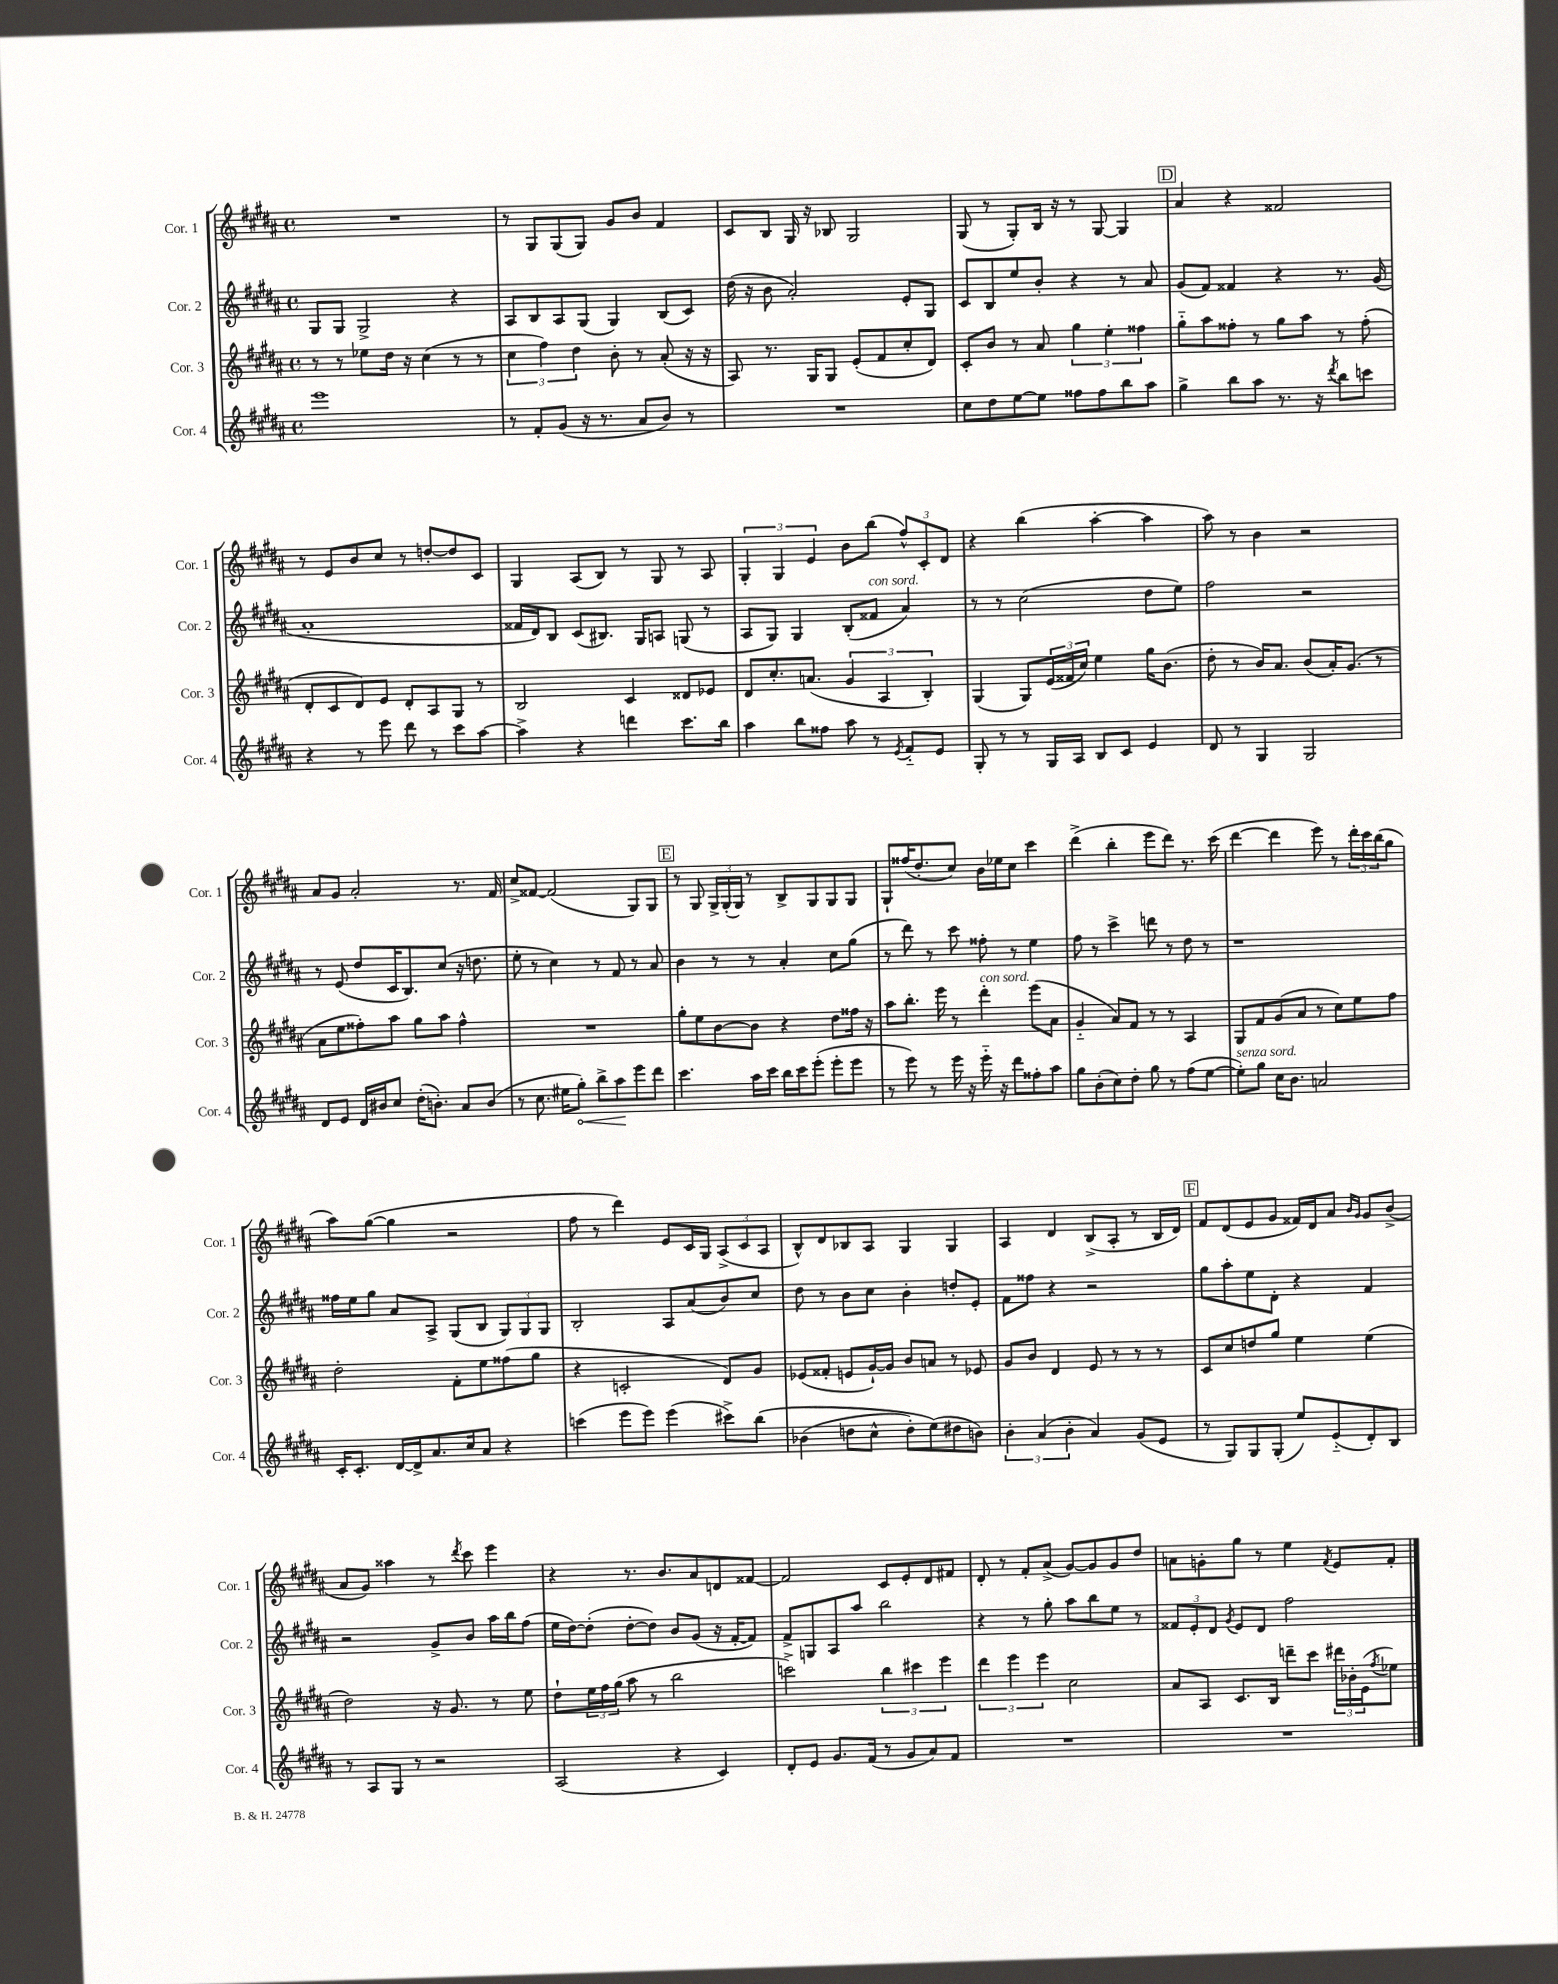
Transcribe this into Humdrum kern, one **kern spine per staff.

**kern	**kern	**kern	**kern
*staff4	*staff3	*staff2	*staff1
*clefG2	*clefG2	*clefG2	*clefG2
*k[f#c#g#d#a#]	*k[f#c#g#d#a#]	*k[f#c#g#d#a#]	*k[f#c#g#d#a#]
*M4/4	*M4/4	*M4/4	*M4/4
*met(c)	*met(c)	*met(c)	*met(c)
1eee	8r	8G#/L	1r
.	8r	8G#/J	.
.	8ee-\L	2G#^/	.
.	16dd#\Jk	.	.
.	16r	.	.
.	(4cc#\	.	.
.	8r	4r	.
.	8r	.	.
=	=	=	=
8r	6cc#\	8A#/L	8r
8f#'/L	.	8B/	8G#/L
.	6ff#\)	.	.
(8g#/J	.	8A#/	(8G#/
.	6dd#\	.	.
16r	.	(8G#/J	8G#/J)
8.r	.	.	.
.	8b'\	4G#/)	8g#/L
8a#/L	8r	.	8b/J
8b/J)	(8a#'/	(8B/L	4f#/
8r	16r	8c#/J)	.
.	16r	.	.
=	=	=	=
1r	8A#/)	(16dd#\	8c#/L
.	.	16r	.
.	8.r	8b\	8B/J
.	.	2a#'/)	16G#/
.	16G#/LK	.	16r
.	8G#/J	.	8B-/
.	(8e'/L	.	2G#/
.	8f#/	.	.
.	8cc#'/	8e'/L	.
.	8d#/J)	8G#/J	.
=	=	=	=
8cc#\L	8c#'/L	8c#/L	(8G#/
8dd#\	8b/J	8B/	8r
[8ee\	8r	8ee/	8G#'/L)
8ee\]J	8a#/	8b'/J	16B/Jk
.	.	.	16r
8ff##\L	6gg#\	4r	8r
8ff##\	.	.	[8G#/
.	6ee'\	.	.
8bb\	.	8r	4G#/]
.	6ff##\	.	.
8aa#\J	.	8a#/	.
=	=	=	=
4gg#^\	8gg#'~\L	(8g#/L	4a#/
.	8aa#\	8f#/J)	.
8bb\L	8ff##'\J	4f##/	4r
8aa#\J	8r	.	.
8.r	8gg#\L	4r	2f##/
.	8aa#\J	.	.
16r	.	.	.
8qddd#/	.	.	.
8bb\L	8r	8.r	.
8ccc\J	(8ff##'\	.	.
.	.	(16g#/	.
=	=	=	=
4r	8d#'/L	1a#'	8r
.	8c#/	.	8e/L
8r	8d#/)	.	8b/
8eee\	8e/J	.	8cc#/J
8ddd#\	8d#'/L	.	8r
8r	8A#/	.	[8dd'/L
8ccc#\L	8G#/J	.	8dd/]
[8aa#\J	8r	.	8c#/J
=	=	=	=
4aa#^\]	2B/	16f##/LL	4G#/
.	.	16d#/J)	.
.	.	8B/J	.
4r	.	(8c#/L	(8A#/L
.	.	8.B#/J)	8B/J)
4ddd\	4c#/	.	8r
.	.	16G#/LK	.
.	.	8A/J	8G#/
8.ccc#\L	8d##/L	(8G/	8r
.	8e-/J	8r	8A#/
16bb\Jk	.	.	.
=	=	=	=
4aa#\	8d#/L	8A#/L	6G#'/
.	8.cc#'/	8G#/J)	.
.	.	.	6G#/
8bb\L	.	4G#/	.
.	(8.a/J	.	.
.	.	.	6e/
8ff##\J	.	.	.
8aa#\	6g#/	(8B'/L	8b\L
8r	.	8f##/J	(8bb\J
.	6A#/	.	.
8qe/	.	.	.
8f#'~/L	.	4a#/)	12ff#^^/L)
.	6B'/)	.	12c#'/
8e/J	.	.	.
.	.	.	12d#/J
=	=	=	=
8G#'/	(4G#/	8r	4r
8r	.	8r	.
8r	8G#/L)	(2cc#\	(4bb\
16G#/LL	(24e/L	.	.
.	24f##/	.	.
16A#/JJ	.	.	.
.	24cc#/JJ)	.	.
8B/L	4ee\	.	[4aa#'\
8c#/J	.	.	.
4e/	16gg#\LK	8dd#\L	4aa#\]
.	(8.b\J	.	.
.	.	8ee\J)	.
=	=	=	=
8d#/	8dd#'\	2ff#\	8aa#\)
8r	8r	.	8r
4G#/	16b/LK)	.	4b\
.	8.a#/J	.	.
2G#/	(8b/L	2r	2r
.	16a#'/K)	.	.
.	(8.g#/J	.	.
.	8r	.	.
=	=	=	=
8d#/L	8a#\L	8r	8a#/L
8e/J	8ee\	(8e/	8g#/J
16d#/LL	8ff##'\)	8dd#/L	2a#'/
16b#/J	.	.	.
8cc#/J	8aa#\J	16c#/K	.
.	.	8.B/)	.
(16dd#'\LK	8gg#\L	.	.
8.b'\J)	.	.	.
.	8aa#\J	(8cc#/J	.
8a#/L	4ff##^^\	16r	8.r
.	.	8.dd\	.
(8b/J	.	.	.
.	.	.	16f#/
=	=	=	=
8r	1r	8ee'\	8cc#^/L
8.cc#\	.	8r	[8f##/J
.	.	4cc#\)	(2f##/]
16ee#\LK	.	.	.
8gg#'\J)	.	.	.
8bb^\L	.	8r	.
8aa#\	.	8f#/	.
8eee\	.	8r	8G#/L)
8ddd#\J	.	8a#/	8G#/J
=	=	=	=
4.ccc#\	8gg#'\L	4b\	8r
.	8ee\	.	8G#/
.	[8b\	8r	24G#^/LL
.	.	.	(24G#'/
.	.	.	24G#/JJ)
16aa#\LL	8b\]J	8r	8r
16ccc#\JJ	.	.	.
16bb\LL	4r	4a#'/	8B^/L
16ccc#\J	.	.	.
(8eee'\J	.	.	8G#/
8eee'\L	8dd#\L	8cc#\L	8G#/
8eee\J	16ff##\Jk	(8gg#\J	8G#/J
.	16r	.	.
=	=	=	=
8r	8aa#\L	8r	8G#`/L
8eee\)	8.bb'\J	8ddd#\)	(16ff##/K
.	.	.	8.dd#'/
8r	.	8r	.
.	16eee\	.	.
16eee\	8r	8ccc#\	8cc#/J)
16r	.	.	.
16eee'~\	4ddd#'\	8ff##'\	16b\LL
16r	.	.	16ee-\J
8ddd#\L	.	8r	8cc#\J
8ff##'\	(8eee\L	4ee\	4ccc#\
8aa#\J	8a#\J	.	.
=	=	=	=
8gg#\L	4g#'~/	8ff#\	(4ddd#^\
(8b'\	.	8r	.
8cc#\)	8a#/L)	4ccc#^\	4bb'\
8dd#'\J	8f#/J	.	.
8gg#\	8r	8ddd\	8eee\L
8r	8r	8r	8ddd#\J)
(8ff#\L	4A#/	8dd#\	8.r
[8ee\J	.	8r	.
.	.	.	(16ccc#\
=	=	=	=
8ee'\]L)	8G#/L	1r	[4ddd#\
8gg#\J	8f#/	.	.
16cc#\LK	(8g#/	.	4ddd#\]
8.b\J	.	.	.
.	8a#/J	.	.
2a/	8r	.	8eee\)
.	8cc#\L)	.	8r
.	8ee\	.	24ddd#'\LL
.	.	.	24ccc#\
.	.	.	(24bb\J
.	8ff#\J	.	8gg#\J
=	=	=	=
16c#'/LK	2dd#'\	16ff##\LL	8aa#\L)
8.c#'/J	.	16ee\J	.
.	.	8gg#\J	([8gg#\J
[16d#/LL	.	8a#/L	4gg#\]
16d#^/]J	.	.	.
8.a#/	.	8A#^/J	.
.	8f#'\L	(8G#/L	2r
16cc#/k	.	.	.
8a#/J	8ee\	8B/J	.
4r	(8ff##\	12G#/L)	.
.	.	12G#/	.
.	8gg#\J	.	.
.	.	12G#/J	.
=	=	=	=
(4ccc\	4r	2B'/	8ff#\
.	.	.	8r
8eee\L	2c'/	.	4ddd#\)
8eee\J)	.	.	.
(4eee\	.	8A#/L	8e/L
.	.	(8a#/	16c#/L
.	.	.	16G#/JJ
8ccc#^\L)	8d#/L)	8b/)	(12A#^/L
.	.	.	12c#/
&(8bb\J	8g#/J	8cc#/J	.
.	.	.	12A#/J
=	=	=	=
(4b-\	(8e-/L	8dd#\	8B^^/L)
.	8f##'/J	8r	8d#/
8dd\L	8e/L	8b\L	8B-/
8cc#^^\J	[16g#`/L)	8cc#\J	8A#/J
.	16g#/]JJ	.	.
8dd'\L)	8b/L	4b'\	4G#/
(8ee\&)	8a/J	.	.
8dd#\	8r	8dd'/L	4G#/
8b\J)	8e-/	8e'/J	.
=	=	=	=
6b'\	8g#/L	8f#\L	4A#/
.	8b/J	8ff##\J	.
(6a#/	.	.	.
.	4d#/	4r	4d#/
6b'\	.	.	.
4a#/)	8e/	2r	(8B^/L
.	8r	.	8A#'/J
(8g#/L	8r	.	8r
8e/J	8r	.	16B/LL
.	.	.	16d#/JJ)
=	=	=	=
8r	8c#/L	8gg#\L	8f#/L
8G#/L)	8cc#/	8aa#'\	(8d#/
8G#/	8dd/	8ee\	8e/
(8G#'/J	8gg#/J	8d#'\J	8g#/J
8ee/L)	4ee\	4r	16f##/LL)
.	.	.	16d#/J
(8e'~/	.	.	8a#/J
.	.	.	16qqb/LL
.	.	.	16qqg#/JJ
8d#'/)	(4ee\	4f#/	8g#/L
8B/J	.	.	(8b^/J
=	=	=	=
8r	2dd#\)	2r	8a#/L
8A#/L	.	.	8g#/J)
8G#/J	.	.	4aa##\
8r	.	.	.
2r	16r	8g#^/L	8r
.	8.g#/	.	.
.	.	.	8qddd#/
.	.	8b/J	8ccc#\
.	8r	16aa#\LL	4eee\
.	.	16bb\J	.
.	8ee\	(8ff#\J	.
=	=	=	=
(2A#/	8dd#`\L	16ee\LL	4r
.	.	[16dd#\J)	.
.	24ee\L	(8dd#'\]J	.
.	24ff#\	.	.
.	(24gg#\JJ	.	.
.	8aa#\	[8dd#'\L	8.r
.	8r	8dd#\]J)	.
.	.	.	8.b/L
4r	2bb\	8b/L	.
.	.	(8g#/J	8a#/
4c#/)	.	16r	8d/
.	.	[16f#'/LK	.
.	.	8f#/]J)	[8f##/J
=	=	=	=
8d#'/L	2ccc^\)	8f#^/L	2f##/]
8e/J	.	8G/	.
8.g#/L	.	8A#/	.
.	.	8aa#/J	.
(16f#/Jk	.	.	.
8r	6bb\	2bb\	8c#/L
8g#/L	.	.	8e'/
.	6ccc#\	.	.
8a#/)	.	.	8d#/
.	6eee\	.	.
8f#/J	.	.	8f#/J
=	=	=	=
1r	6ddd#\	4r	8d#'/
.	.	.	8r
.	6eee\	.	.
.	.	8r	8f#'/L
.	6eee\	.	.
.	.	8gg#'\	(8a#^/J
.	2cc#\	8aa#\L	[8g#/L)
.	.	8bb\	8g#/]
.	.	8ee\J	8g#/
.	.	8r	8dd#/J
=	=	=	=
1r	8a#/L	12f##/L	8a\L
.	.	12e'/	.
.	8A#/J	.	8g'\
.	.	12d#/J	.
.	.	8qg#/	.
.	8.c#/L	8e/L	8gg#\J
.	.	8d#/J	8r
.	16B/Jk	.	.
.	8ddd~\L	2ff#\	4ee\
.	8ccc#\J	.	.
.	.	.	8qf#/
.	24ddd#\LL	.	8e/L
.	24b-'\	.	.
.	(24e\J	.	.
.	8qff#/	.	.
.	8ee-\J)	.	8f#'/J
==	==	==	==
*-	*-	*-	*-
